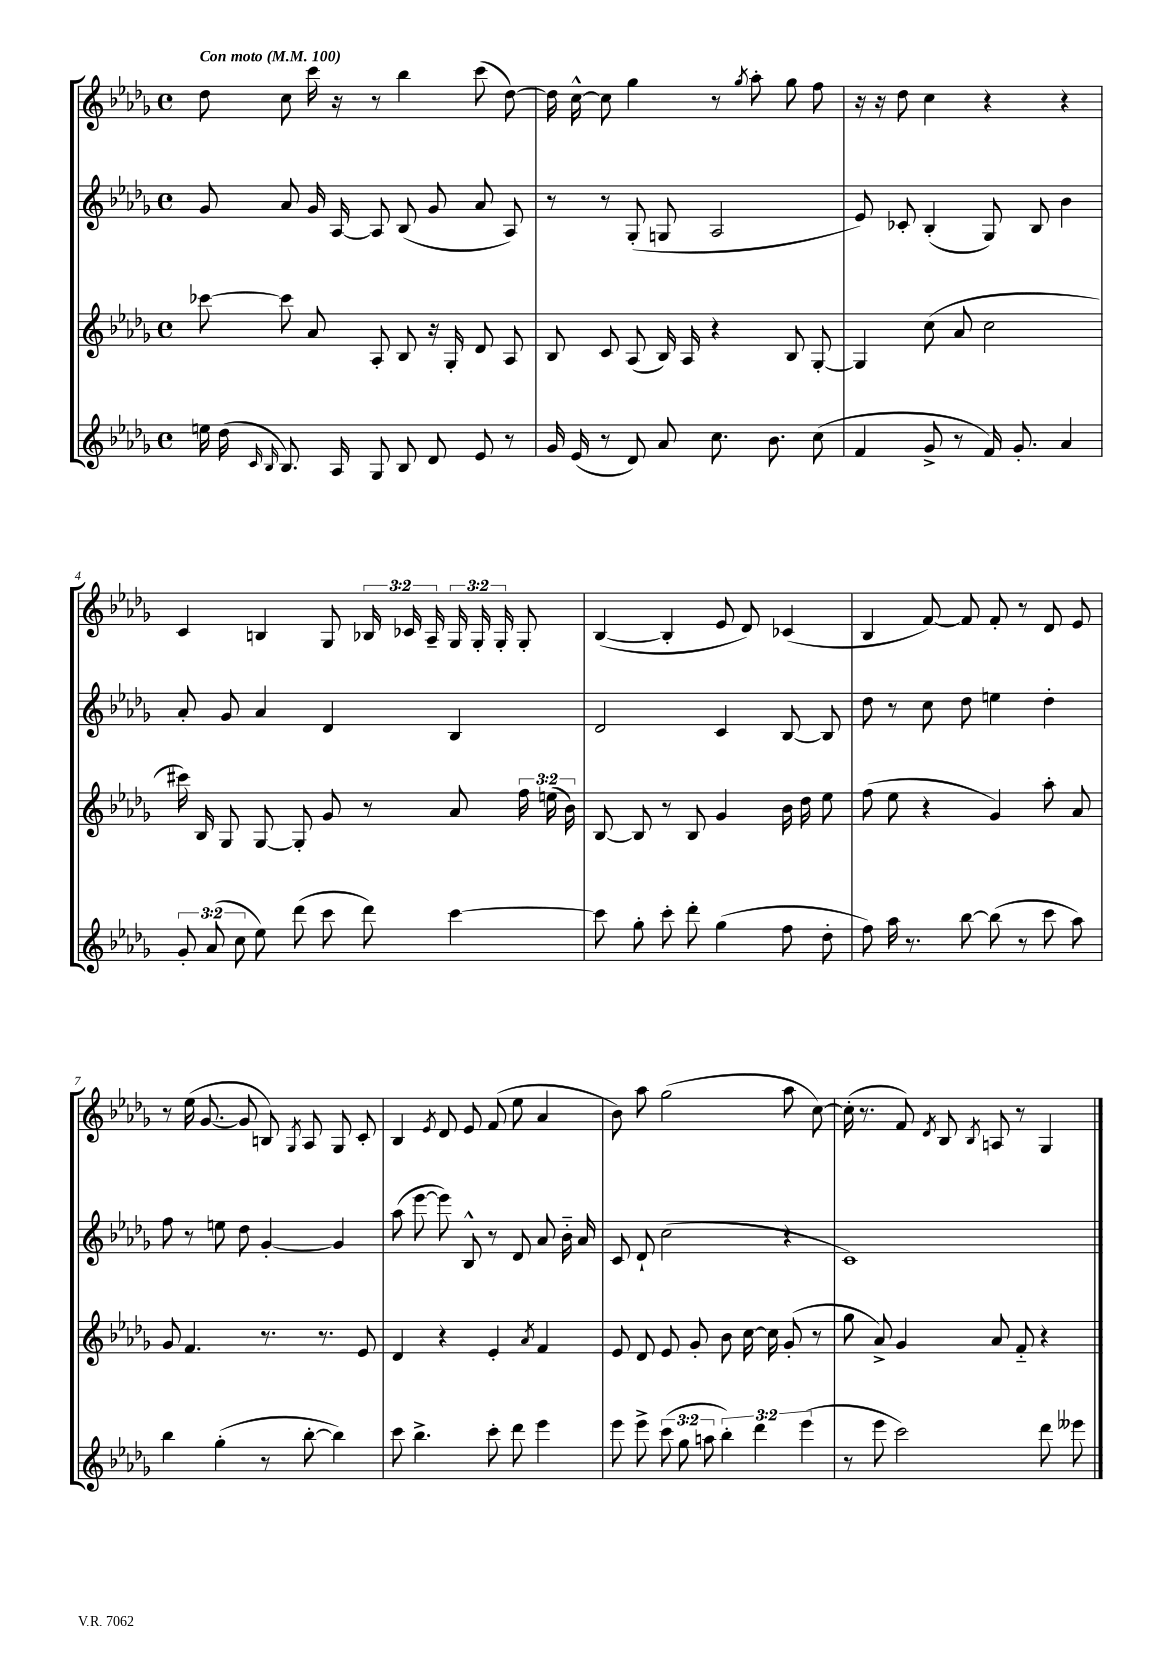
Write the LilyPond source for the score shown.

<<
\new StaffGroup <<
\new Staff = "s0" {
    \clef treble \key des \major \defaultTimeSignature \time 4/4 \override Staff.TupletNumber.text = #tuplet-number::calc-fraction-text \tempo "Con moto" 4 = 100
    \autoBeamOff des''8 c''8 c'''16 r16 r8 bes''4 c'''8( des''8~) |
    des''16 c''16~-^ c''8 ges''4 r8 \acciaccatura { ges''8 } aes''8-. ges''8 f''8 |
    r16 r16 des''8 c''4 r4 r4 |
    c'4 b4 ges8 \tuplet 3/2 { bes16 ces'16 aes16-- } \tuplet 3/2 { ges16 ges16-. ges16-. } ges8-. |
    bes4~( bes4-. ees'8 des'8) ces'4( |
    bes4 f'8~) f'8 f'8-. r8 des'8 ees'8 |
    r8 ees''16( ges'8.~ ges'8 b8) \acciaccatura { ges8 } aes8 ges8 c'8-. |
    bes4 \acciaccatura { ees'8 } des'8 ees'8 f'8( ees''8 aes'4 |
    bes'8) aes''8 ges''2( aes''8 c''8~) |
    c''16-.( r8. f'8) \acciaccatura { des'8 } bes8 \acciaccatura { bes8 } a8 r8 ges4 \bar "|." |
}
\new Staff = "s1" {
    \clef treble \key des \major \defaultTimeSignature \time 4/4
    \autoBeamOff ges'8 aes'8 ges'16 aes16~ aes8 bes8( ges'8 aes'8 aes8) |
    r8 r8 ges8-.( g8 aes2 |
    ees'8) ces'8-. bes4-.( ges8) bes8 bes'4 |
    aes'8-. ges'8 aes'4 des'4 bes4 |
    des'2 c'4 bes8~ bes8 |
    des''8 r8 c''8 des''8 e''4 des''4-. |
    f''8 r8 e''8 des''8 ges'4~-. ges'4 |
    aes''8( ees'''8~ ees'''8) bes8-^ r8 des'8 aes'8 bes'16-_ aes'16 |
    c'8 des'8-! c''2( r4 |
    c'1) \bar "|." |
}
\new Staff = "s2" {
    \clef treble \key des \major \defaultTimeSignature \time 4/4 \override Staff.TupletNumber.text = #tuplet-number::calc-fraction-text
    \autoBeamOff ces'''8~ ces'''8 aes'8 aes8-. bes8 r16 ges16-. des'8 aes8 |
    bes8 c'8 aes8( bes16) aes16 r4 bes8 ges8~-. |
    ges4 c''8( aes'8 c''2 |
    cis'''16) bes16 ges8 ges8~ ges8-. ges'8 r8 aes'8 \tuplet 3/2 { f''16 e''16( bes'16) } |
    bes8~ bes8 r8 bes8 ges'4 bes'16 des''16 ees''8 |
    f''8( ees''8 r4 ges'4) aes''8-. aes'8 |
    ges'8 f'4. r8. r8. ees'8 |
    des'4 r4 ees'4-. \acciaccatura { aes'8 } f'4 |
    ees'8 des'8 ees'8 ges'8-. bes'8 c''16~ c''16 ges'8-.( r8 |
    ges''8 aes'8->) ges'4 aes'8 f'8-_ r4 \bar "|." |
}
\new Staff = "s3" {
    \clef treble \key des \major \defaultTimeSignature \time 4/4 \override Staff.TupletNumber.text = #tuplet-number::calc-fraction-text
    \autoBeamOff e''16 des''16( \grace { c'16 bes16 } bes8.) aes16 ges8 bes8 des'8 ees'8 r8 |
    ges'16 ees'16( r8 des'8) aes'8 c''8. bes'8. c''8( |
    f'4 ges'8-> r8 f'16) ges'8.-. aes'4 |
    \tuplet 3/2 { ges'8-. aes'8( c''8 } ees''8) des'''8( c'''8 des'''8) c'''4~ |
    c'''8 ges''8-. c'''8-. des'''8-. ges''4( f''8 des''8-. |
    f''8) aes''16 r8. bes''8~ bes''8( r8 c'''8 aes''8) |
    bes''4 ges''4-.( r8 bes''8~-. bes''4) |
    c'''8 bes''4.-> c'''8-. des'''8 ees'''4 |
    ees'''8 ees'''8-> \tuplet 3/2 { c'''8( ges''8 a''8 } \tuplet 3/2 { bes''4-.) des'''4 ees'''4( } |
    r8 ees'''8 c'''2) des'''8 eeses'''8 \bar "|." |
}
>>
>>
